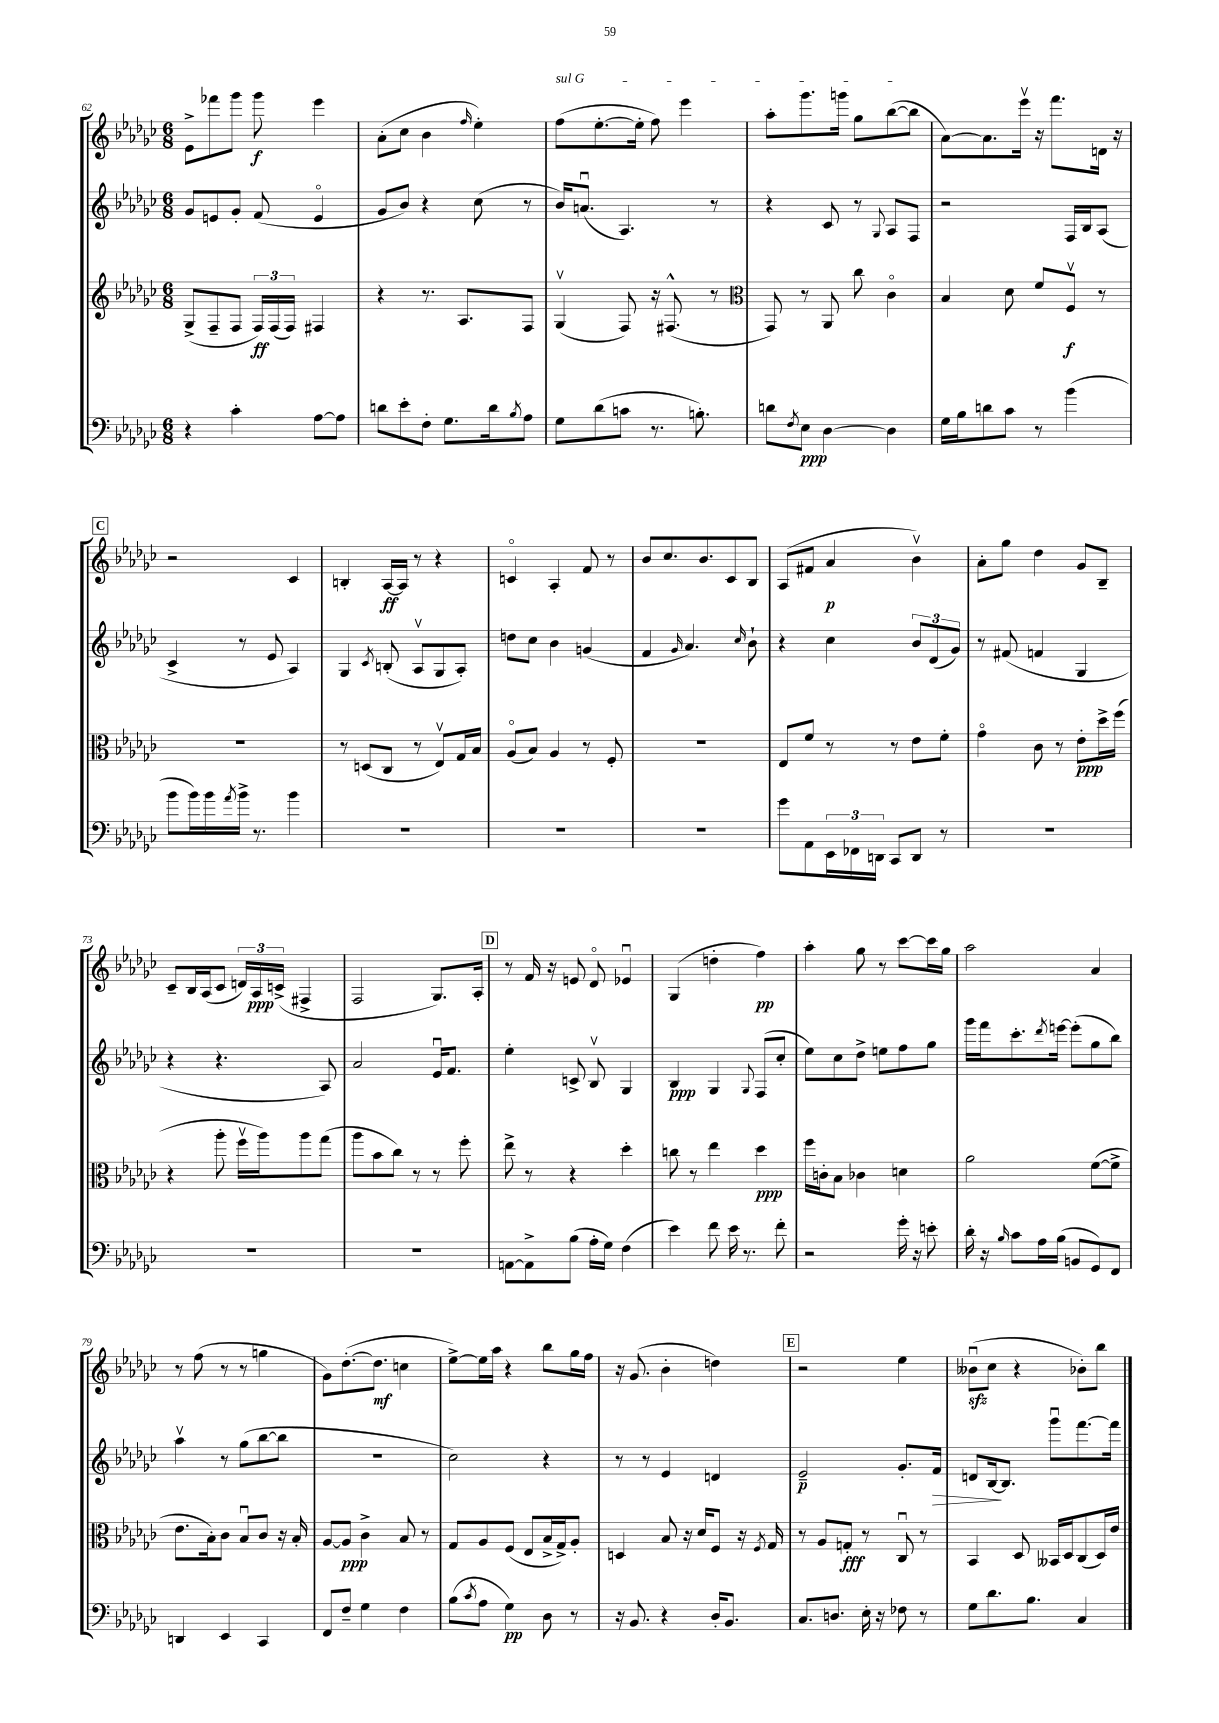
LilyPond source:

<<
\new StaffGroup <<
\new Staff = "s0" {
    \clef treble \key ges \major \numericTimeSignature \time 6/8
    ees'8-> fes'''8 ges'''8 ges'''8\f ees'''4 |
    aes'8-.( ces''8 bes'4 \grace { f''16 } ees''4-.) |
    \once \override TextSpanner.bound-details.left.text = \markup { \italic "sul G" } f''8\startTextSpan( ees''8.~-. ees''16-. f''8) ees'''4 |
    aes''8-. ges'''8. g'''16 ges''8 bes''8~( bes''8\stopTextSpan |
    aes'8~) aes'8. ees'''16\upbow r16 f'''8. d'16 r16 |
    \mark \markup { \box "C" } r2 ces'4 |
    b4-. aes16~\ff aes16 r8 r4 |
    c'4\flageolet aes4-. f'8 r8 |
    bes'8 ces''8. bes'8. ces'8 bes8 |
    aes8( fis'8 aes'4\p bes'4\upbow) |
    aes'8-. ges''8 des''4 ges'8 bes8-- |
    ces'8-- bes16 aes16( ces'8 \tuplet 3/2 { d'16) aes16\ppp c'16->( } fis4-> |
    f2 ges8.) aes16-. |
    \mark \markup { \box "D" } r8 f'16 r16 e'8 des'8\flageolet ees'4\downbow |
    ges4( d''4-. f''4\pp) |
    aes''4-. ges''8 r8 ces'''8~ ces'''16 ges''16 |
    aes''2 aes'4 |
    r8 f''8( r8 r8 g''4 |
    ges'8) des''8.~-.( des''8.\mf c''4 |
    ees''8~->) ees''16 aes''16 r4 bes''8 ges''16 f''16 |
    r16 ges'8.( bes'4-. d''4) |
    \mark \markup { \box "E" } r2 ees''4 |
    beses'8\downbow\sfz( ces''8 r4 bes'8-.) bes''8 \bar "|." |
}
\new Staff = "s1" {
    \clef treble \key ges \major \numericTimeSignature \time 6/8
    ges'8 e'8 ges'8-. f'8( e'4\flageolet |
    ges'8 bes'8) r4 ces''8( r8 |
    bes'16) a'8.\downbow( aes4.) r8 |
    r4 ces'8 r8 \appoggiatura { ges8 } aes8 f8 |
    r2 f16 bes16 aes8( |
    \mark \markup { \box "C" } ces'4-> r8 ees'8 aes4) |
    ges4 \acciaccatura { ces'8 } b8-.( aes8\upbow ges8 aes8-.) |
    d''8 ces''8 bes'4 g'4( |
    f'4 \grace { ges'16 } aes'4.) \grace { ces''16 } bes'8-! |
    r4 ces''4 \tuplet 3/2 { bes'8 des'8( ges'8) } |
    r8 fis'8( f'4 ges4 |
    r4 r4. aes8) |
    aes'2 ees'16\downbow f'8. |
    \mark \markup { \box "D" } ees''4-. c'8-> bes8\upbow ges4 |
    bes4\ppp ges4 \appoggiatura { ges8 } f8( ces''8-. |
    ees''8) ces''8 des''8-> e''8 f''8 ges''8 |
    ges'''16 f'''16 ces'''8.-. \acciaccatura { des'''8 } e'''16~ e'''8-.( ges''8 bes''8) |
    aes''4\upbow r8 ges''8( bes''8~ bes''8 |
    R2. |
    ces''2) r4 |
    r8 r8 ees'4 d'4 |
    \mark \markup { \box "E" } ees'2--\p ges'8.-. f'16\> |
    d'8 bes16~\! bes8. ges'''8\downbow f'''8.~ f'''16 \bar "|." |
}
\new Staff = "s2" {
    \clef treble \key ges \major \numericTimeSignature \time 6/8
    ges8->( f8-- f8 \tuplet 3/2 { f16\ff) f16( f16) } fis4 |
    r4 r8. aes8. f8 |
    ges4\upbow( f8) r16 fis8.-^( r8 |
    \clef alto ges,8) r8 aes,8 ces''8 ces'4\flageolet |
    bes4 des'8 f'8 f8\upbow\f r8 |
    \mark \markup { \box "C" } R2. |
    r8 d8( ces8 r8 ees8\upbow) ges16 bes16 |
    aes8\flageolet( bes8) aes4 r8 f8-. |
    R2. |
    ees8 f'8 r8 r8 ees'8 f'8-. |
    ges'4\flageolet ces'8 r8 ees'8-.\ppp des''16-> f''16( |
    r4 aes''8-. f''16\upbow aes''16) aes''8 ges''8( |
    aes''8 bes'8 ces''8) r8 r8 f''8-. |
    \mark \markup { \box "D" } ees''8-> r8 r4 des''4-. |
    c''8 r8 ees''4 des''4\ppp |
    f''16 c'16-. bes8 ces'4 d'4 |
    aes'2 f'8~( f'8-> |
    ees'8. bes16-.) ces'8 bes8\downbow ces'8 r16 bes16-. |
    aes8~ aes8\ppp ces'4-> bes8 r8 |
    ges8 aes8 f8( ees8 bes16-> ges16->) aes8-. |
    d4 bes8 r16 des'16 f8 r16 \acciaccatura { f8 } ges16 |
    \mark \markup { \box "E" } r8 aes8 g8-.\fff r8 ces8\downbow r8 |
    bes,4 des8 beses,16 des16 ces8( des16) ees'16 \bar "|." |
}
\new Staff = "s3" {
    \clef bass \key ges \major \numericTimeSignature \time 6/8
    r4 ces'4-. aes8~ aes8 |
    d'8 ees'8-. f8-. ges8. d'16 \acciaccatura { bes8 } aes8 |
    ges8 des'8( c'8 r8. b8.-.) |
    d'8 \acciaccatura { f8 } ees8\ppp des4~ des4 |
    ges16 bes16 d'8 ces'8 r8 bes'4( |
    \mark \markup { \box "C" } bes'8 bes'16) bes'16 \acciaccatura { aes'8 } bes'16-> r8. bes'4 |
    R2. |
    R2. |
    R2. |
    ges'8 aes,8 \tuplet 3/2 { ees,16 fes,16 d,16 } ces,8 d,8 r8 |
    R2. |
    R2. |
    R2. |
    \mark \markup { \box "D" } a,8~ a,8-> bes8( aes16-. ges16) f4( |
    ees'4) f'8 ees'16 r8. f'8-. |
    r2 ges'16-. r16 e'8-. |
    des'16-. r16 \grace { bes16 } ces'8 aes16 bes16( b,8 ges,8) f,8 |
    d,4 ees,4 ces,4 |
    f,8 f8-- ges4 f4 |
    bes8( \acciaccatura { ces'8 } aes8 ges4\pp) des8 r8 |
    r16 bes,8. r4 des16-. bes,8. |
    \mark \markup { \box "E" } ces8. d8. ees16-. r16 fes8 r8 |
    ges8 des'8. bes8. ces4 \bar "|." |
}
>>
>>
\layout { \context { \Score currentBarNumber = #62 } }
